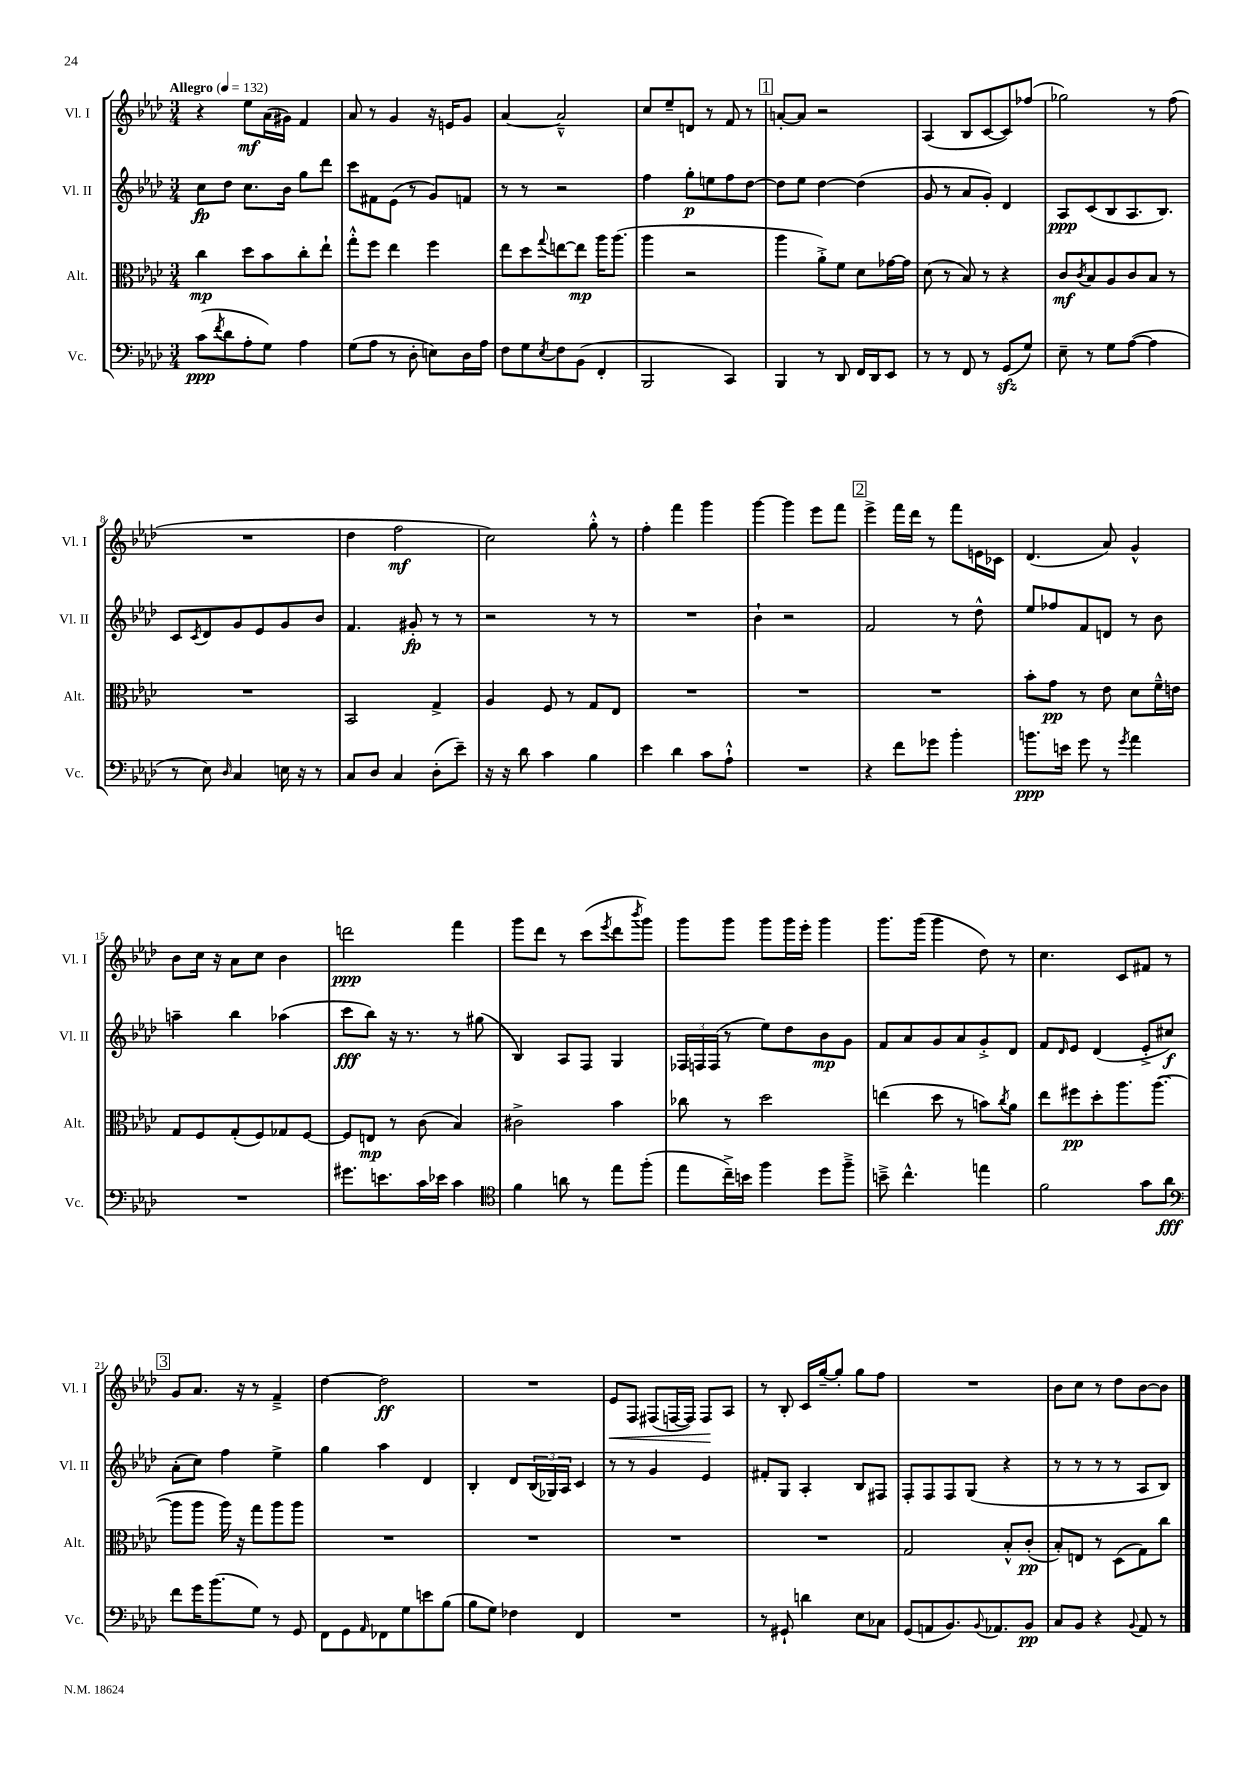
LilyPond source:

<<
\new StaffGroup <<
\new Staff = "s0" \with { instrumentName = "Vl. I" shortInstrumentName = "Vl. I" } {
    \clef treble \key aes \major \numericTimeSignature \time 3/4 \tempo "Allegro" 4 = 132
    r4 ees''8\mf aes'16( gis'16) f'4 |
    aes'8 r8 g'4 r16 e'16 g'8 |
    aes'4~ aes'2---^ |
    c''8 ees''8-- d'8 r8 f'8 r8 |
    \mark \markup { \box "1" } a'8~-. a'8 r2 |
    aes4( bes8 c'8~ c'8) fes''8( |
    ges''2) r8 f''8( |
    R2. |
    des''4 f''2\mf |
    c''2) g''8-.-^ r8 |
    f''4-. f'''4 g'''4 |
    g'''4~ g'''4 ees'''8 f'''8 |
    \mark \markup { \box "2" } ees'''4-> f'''16 des'''16 r8 f'''8 e'16 ces'16 |
    des'4.( aes'8) g'4-^ |
    bes'8 c''16 r16 aes'8 c''8 bes'4 |
    d'''2\ppp f'''4 |
    g'''8 des'''8 r8 c'''8( \acciaccatura { ees'''8 } des'''8 \acciaccatura { bes'''8 } g'''8) |
    g'''8 g'''8 g'''8 g'''16 ees'''16-. g'''4 |
    g'''8. g'''16( g'''4 des''8) r8 |
    c''4. c'8 fis'8 r8 |
    \mark \markup { \box "3" } g'8 aes'8. r16 r8 f'4---> |
    des''4~ des''2\ff |
    R2. |
    ees'8\< f8 fis8( f16~ f16) f8\! aes8 |
    r8 bes8-. c'16 g''16~-- g''8-. g''8 f''8 |
    R2. |
    bes'8 c''8 r8 des''8 bes'8~ bes'8 \bar "|." |
}
\new Staff = "s1" \with { instrumentName = "Vl. II" shortInstrumentName = "Vl. II" } {
    \clef treble \key aes \major \numericTimeSignature \time 3/4
    c''8\fp des''8 c''8. bes'16 g''8 des'''8 |
    c'''8 fis'8 ees'8( r8 g'8) f'8 |
    r8 r8 r2 |
    f''4 g''8-.\p e''8 f''8 des''8~ |
    \mark \markup { \box "1" } des''8 ees''8 des''4~ des''4( |
    g'8 r8 aes'8 g'8-.) des'4 |
    aes8\ppp c'8( bes8 aes8. bes8.) |
    c'8 \acciaccatura { c'8 } des'8 g'8 ees'8 g'8 bes'8 |
    f'4. gis'8-.\fp r8 r8 |
    r2 r8 r8 |
    R2. |
    bes'4-! r2 |
    \mark \markup { \box "2" } f'2 r8 des''8-^ |
    ees''8 fes''8 f'8 d'8 r8 bes'8 |
    a''4-- bes''4 aes''4( |
    c'''8\fff bes''8) r16 r8. r8 gis''8( |
    bes4) aes8 f8 g4 |
    \tuplet 3/2 { fes16 f16 f16( } r8 ees''8) des''8 bes'8\mp g'8 |
    f'8 aes'8 g'8 aes'8 g'8-.-> des'8 |
    f'8 \grace { des'16 } ees'8 des'4( ees'8-.-> cis''8\f) |
    \mark \markup { \box "3" } aes'8-.( c''8) f''4 ees''4-> |
    g''4 aes''4 des'4 |
    bes4-. des'8 \tuplet 3/2 { bes16( ges16) aes16 } c'4 |
    r8 r8 g'4 ees'4 |
    fis'8-. g8 aes4-. bes8 fis8 |
    f8-. f8 f8 g8( r4 |
    r8 r8 r8 r8 aes8 bes8) \bar "|." |
}
\new Staff = "s2" \with { instrumentName = "Alt." shortInstrumentName = "Alt." } {
    \clef alto \key aes \major \numericTimeSignature \time 3/4
    c''4\mp des''8 bes'8 c''8-. ees''8-! |
    g''8-.-^ f''8 ees''4 f''4 |
    ees''8 des''8 \appoggiatura { g''8 } e''8~ e''8\mp aes''16 aes''8.( |
    aes''4 r2 |
    \mark \markup { \box "1" } aes''4 aes'8-.->) f'8 des'8 ges'16~ ges'16 |
    des'8( r8 bes8) r8 r4 |
    c'8\mf \acciaccatura { c'8 } bes8 aes8 c'8 bes8 r8 |
    R2. |
    bes,2 g4-> |
    aes4 f8 r8 g8 ees8 |
    R2. |
    R2. |
    \mark \markup { \box "2" } R2. |
    bes'8-. g'8\pp r8 ees'8 des'8 f'16---^ e'16 |
    g8 f8 g8-.( f8) ges8 f8~ |
    f8 e8\mp r8 c'8( bes4) |
    cis'2-> bes'4 |
    ces''8 r8 des''2 |
    e''4( des''8 r8 b'8) \acciaccatura { c''8 } aes'8 |
    ees''8 fis''8\pp des''8-. aes''8. aes''8.~( |
    \mark \markup { \box "3" } aes''8 aes''8 aes''16) r16 g''8 aes''8 aes''8 |
    R2. |
    R2. |
    R2. |
    R2. |
    g2 bes8-.-^ c'8-.\pp( |
    bes8-.) e8 r8 des8( g8) c''8 \bar "|." |
}
\new Staff = "s3" \with { instrumentName = "Vc." shortInstrumentName = "Vc." } {
    \clef bass \key aes \major \numericTimeSignature \time 3/4
    c'8\ppp( \acciaccatura { f'8 } des'8 aes8-. g8) aes4 |
    g8( aes8 r8 des8-. e8) des16 aes16 |
    f8 g8 \acciaccatura { ees8 } f8 bes,8( f,4-. |
    bes,,2 c,4) |
    \mark \markup { \box "1" } bes,,4 r8 des,8 f,16 des,16 ees,8 |
    r8 r8 f,8 r8 g,8\sfz( g8) |
    ees8-- r8 g8 aes8~( aes4 |
    r8 ees8) \grace { des16 } c4 e16 r16 r8 |
    c8 des8 c4 des8-.( ees'8--) |
    r16 r16 des'8 c'4 bes4 |
    ees'4 des'4 c'8 aes8-!-^ |
    R2. |
    \mark \markup { \box "2" } r4 f'8 ges'8 bes'4-. |
    b'8.\ppp e'16 g'8 r8 \acciaccatura { g'8 } aes'4 |
    R2. |
    gis'8. e'8. c'16 ees'16 c'4 |
    \clef tenor f'4 a'8 r8 ees''8 f''8-.( |
    ees''8 c''16--->) b'16 f''4 des''8 f''8---> |
    b'8---> c''4.-^ e''4 |
    f'2 g'8 aes'8\fff |
    \mark \markup { \box "3" } \clef bass f'8 g'16 bes'8.( g8) r8 g,8 |
    f,8 g,8 \grace { aes,16 } fes,8 g8 e'8 bes8( |
    bes8 g8) fes4 f,4 |
    R2. |
    r8 gis,8-! d'4 ees8 ces8 |
    g,8( a,8 bes,8.) \appoggiatura { bes,8 } aes,8. bes,8\pp |
    c8 bes,8 r4 \appoggiatura { bes,8 } aes,8 r8 \bar "|." |
}
>>
>>
